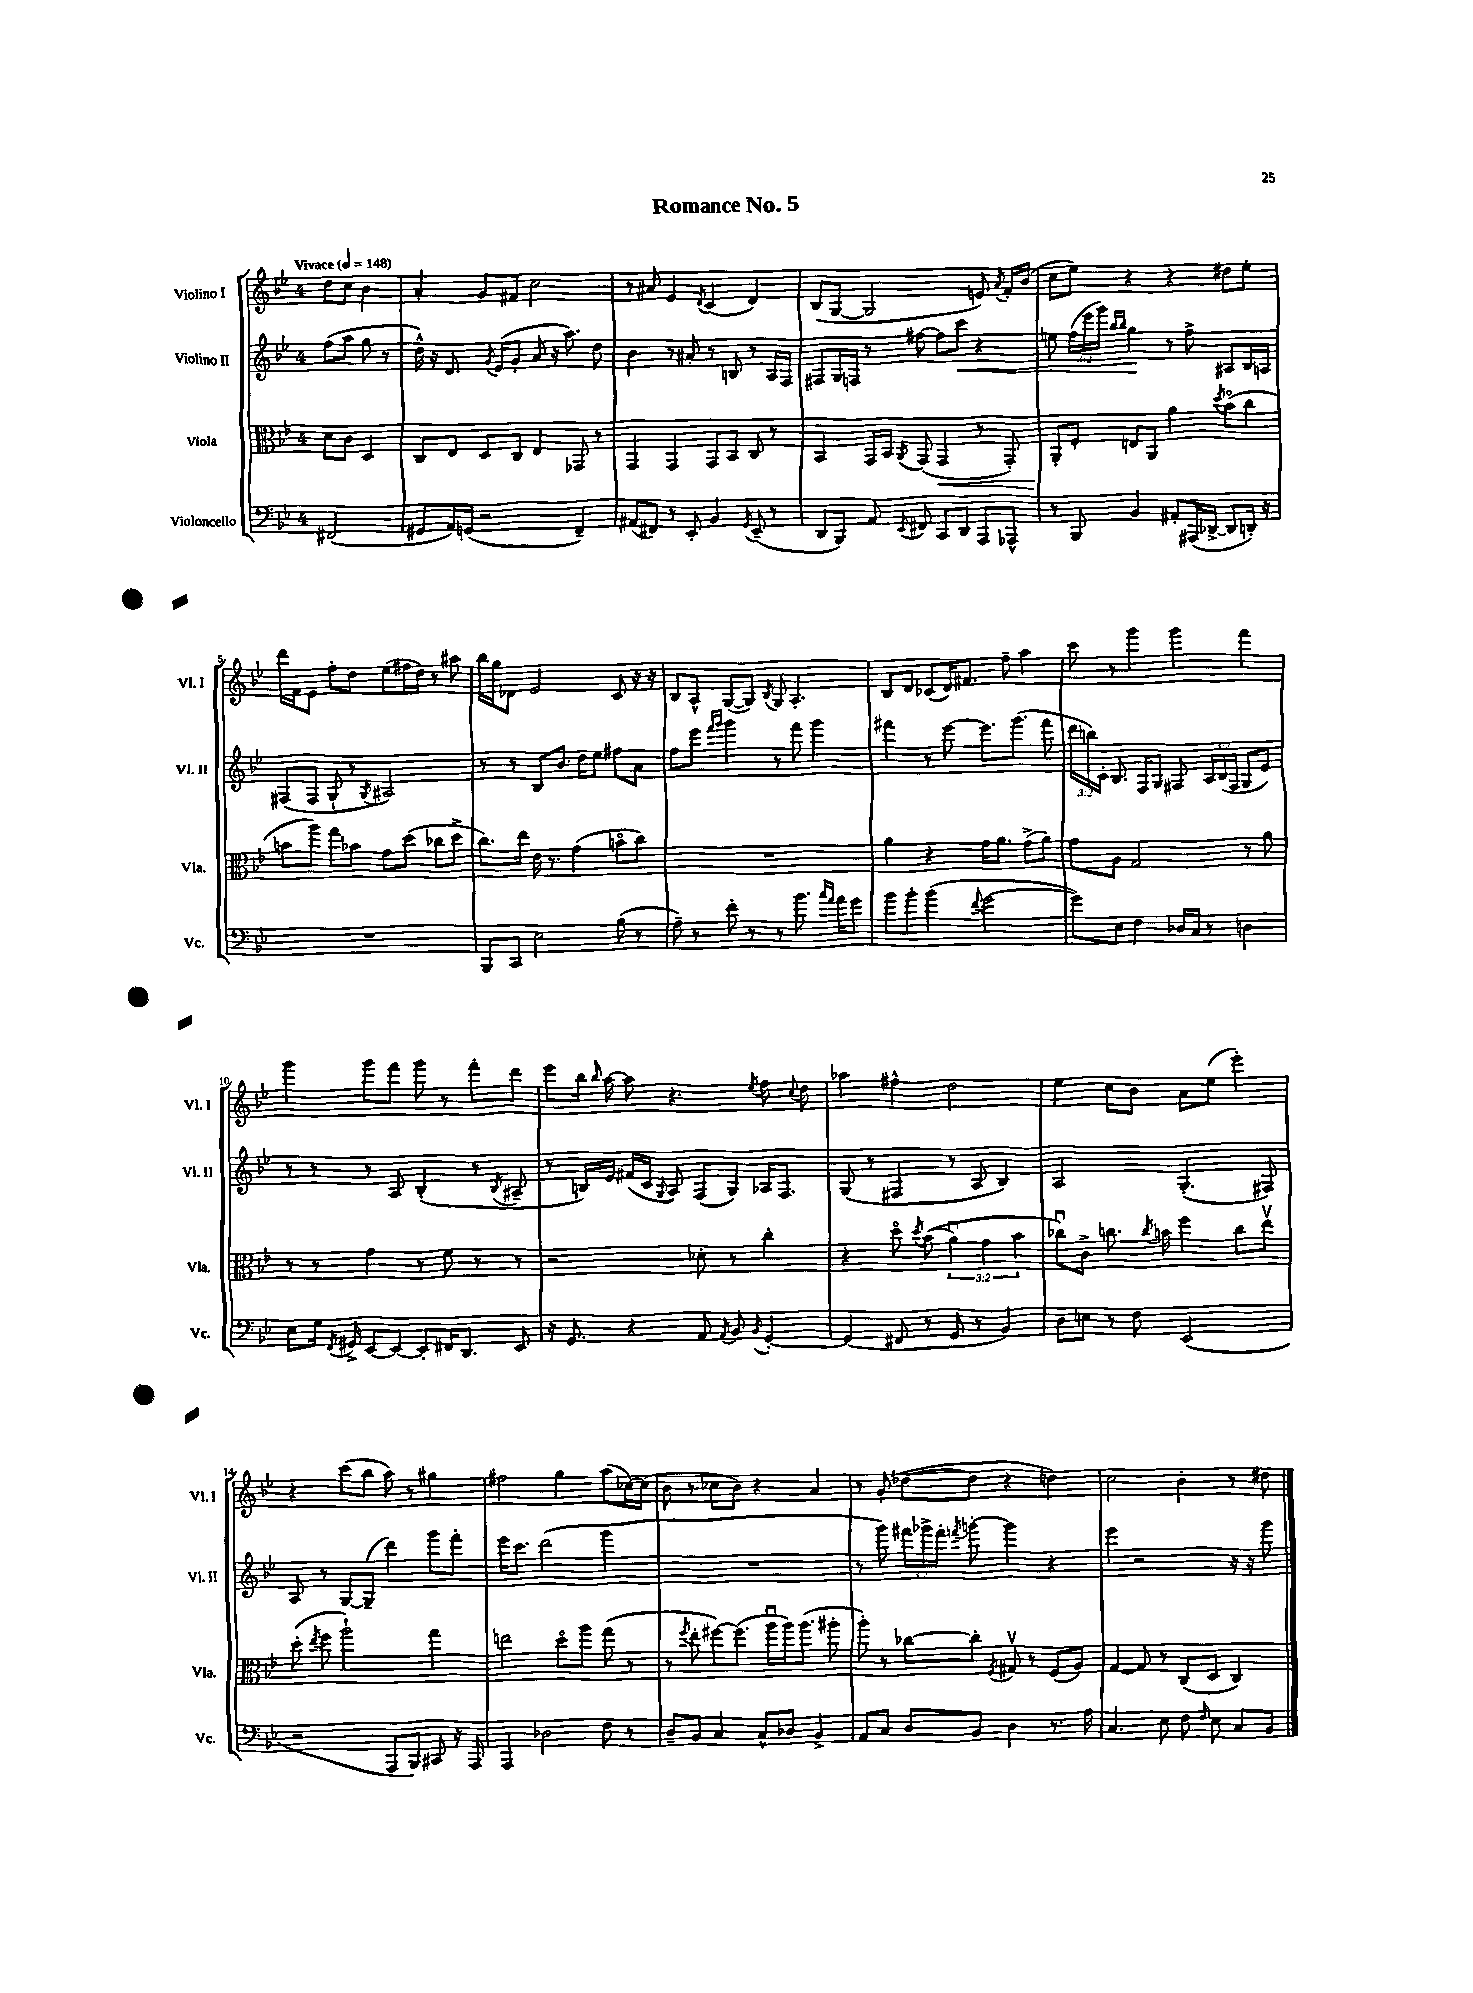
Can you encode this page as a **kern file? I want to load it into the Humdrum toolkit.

**kern	**kern	**kern	**kern
*staff4	*staff3	*staff2	*staff1
*clefF4	*clefC3	*clefG2	*clefG2
*k[b-e-]	*k[b-e-]	*k[b-e-]	*k[b-e-]
*M4/4	*M4/4	*M4/4	*M4/4
*MM148	*MM148	*MM148	*MM148
(2FF#/	8d\L	(8ff\L	8dd\L
.	8c\J	8aa\J	8cc\J
.	4D/	8gg\	4b-\
.	.	8r	.
=	=	=	=
8GG#/L	8C/L	16dd^^\)	4a'/
.	.	16r	.
16AA/L)	8E-/J	8.d/	.
(16GG/JJ	.	.	.
2r	8D/L	.	8g/L
.	.	8qg/	.
.	.	(16e-/LK	.
.	8C/J	8g'/J	8f#/J
.	4E-/	8a/	2cc\
.	.	16r	.
.	.	8.aa\)	.
4FF~/)	8GG-/	.	.
.	8r	8dd\	.
=	=	=	=
(8AA#/L	4GG/	4b-\	8r
8FF#/J)	.	.	8a#/
8r	4GG/	8r	4e-/
8EE-'/	.	8a#'/	.
.	.	.	8qd/
4BB-/	8GG/L	8r	(4c/
.	8BB-/J	8B/	.
8qGG/	.	.	.
(8EE-~/	8C/	8r	4d/)
8r	8r	16A/LL	.
.	.	16F/JJ	.
=	=	=	=
8DD/L	4BB-/	8F#/L	(8B-/L
8BBB-/J)	.	16G/L	[8G/J
.	.	16F/JJ	.
8AA/	16GG/LL	8r	2G/]
.	16BB-/JJ	.	.
8qEE-/	8qAA/	.	.
8FF#/	(8GG/	[8ff#\	.
8CC/L	4GG/	8ff#\]L	.
8DD/J	.	8ccc\J	.
8AAA/L	8r	4r	8e/)
.	.	.	8qa/
8AAA-^^/J	8GG'/)	.	16f'/LL
.	.	.	(16b-/JJ
=	=	=	=
8r	8AA'/L	8ee\	8cc\L
8BBB-/	8F'/J	(24ff\LL	8ee-\J)
.	.	24eee-\	.
.	.	24ggg\JJ)	.
.	.	16qqbb-/LL	.
.	.	16qqbb-/JJ	.
4BB-/	8E/L	4gg\	4r
.	8AA/J	.	.
8AA#'/L	4a\	8r	4r
(16AAA#/L	.	8ff^\	.
[16DD-^/JJ	.	.	.
.	8qdd/	.	.
8DD-/]L	(8b-o\L	8A#/L	8dd#\L
16DD'/Jk)	8cc\J	16B-/L	8ee-'\J
16r	.	16A/JJ	.
=	=	=	=
1r	8b\L	(8F#/L	16ddd\LL
.	.	.	16f\J
.	8aa\J)	8F#/J	8e-\J
.	8gg\L	8G`/	8ff'\L
.	8b-\J	8r	8dd\J
.	.	8qG/	.
.	8g\L	2A#/)	(8ee-\L
.	(8dd\J	.	16ff#\L
.	.	.	16dd\JJ)
.	8cc-\L	.	8r
.	8dd^\J	.	8aa#\
=	=	=	=
8BBB-/L	8.cc\L)	8r	16bb-\LL
.	.	.	16gg\J
8CC/J	.	8r	8d-\J
.	16ee-\Jk	.	.
2E-\	16e-\	8B-/L	2e-/
.	8.r	.	.
.	.	8.b-/J	.
.	(4g\	.	.
.	.	16dd\LK	.
.	.	8ee-\J	.
(8B-\	8bo\L	8ff#\L	8c/
8r	8cc\J)	8a\J	16r
.	.	.	16r
=	=	=	=
8A~\)	1r	8ff\L	8B-/L
8r	.	8eee-\J	8A^^/J
.	.	16qqfff/LL	.
.	.	16qqggg/JJ	.
8f'\	.	4ggg\	([8G/L
8r	.	.	8G/]J)
.	.	.	8qB-/
8r	.	8r	8G/
8.b-\	.	8fff\	4.A'/
.	.	4ggg\	.
16qqcc/LL	.	.	.
16qqa/JJ	.	.	.
16a\LK	.	.	.
8g\J	.	.	.
=	=	=	=
8b-\L	4a\	4fff#\	8B-/L
8b-'\J	.	.	8d/J
(4b-\	4r	8r	(8c-/L
.	.	[8eee-\	16d/K)
.	.	.	8.f#/J
8qqf/	.	.	.
[2g\	16g\LK	8.eee-\]L	.
.	8.a\J	.	.
.	.	.	8ff~\
.	.	(8.ggg\J	.
.	(8g^\L	.	4aa\
.	8a\J)	8fff#\	.
=	=	=	=
8g\]L)	8g\L	24ddd\LL	8ccc\
.	.	24bb\)	.
.	.	24c'\JJ	.
8E-\J	8A\J	8.B-/	8r
4F\	2G/	.	4ggg\
.	.	16F/LK	.
.	.	8G/J	.
16D-/LL	.	8F#/	4ggg\
16C/JJ	.	.	.
8r	.	24A/LL	.
.	.	(24B-/	.
.	.	24F#/JJ	.
4D\	8r	8G/L	4fff\
.	8a\	8e-/J)	.
=	=	=	=
8E-\L	8r	8r	4ggg\
16G\Jk	8r	8r	.
8qFF/	.	.	.
16GG#^/	.	.	.
[8EE-/L	4g\	8r	8ggg\L
8EE-/_J	.	8A/	8fff\J
8EE-'/]L	8r	(4B-'/	8ggg\
16FF#/K	8f\	.	8r
8.DD/J	.	.	.
.	8r	8r	8fff'\L
.	.	8qB-/	.
8EE-/	8r	8A#~/	8ddd\J
=	=	=	=
16r	2r	8r	8eee-\L
8.GG/	.	.	.
.	.	16B/LL)	16bb-\Jk
.	.	.	16qqbb-/
.	.	16e-/JJ	[16aa\
4r	.	(16f#/LL	8aa\]
.	.	16c/JJ	.
.	.	8qqG/	.
.	.	8A/)	4.r
8AA/	8d-'\	(8F/L	.
8qAA/	.	.	.
8BB-/	8r	8G/J)	.
8qBB-/	.	.	8qee-/
[4GG'/	4cc'\	16A-/LK	8ff\
.	.	8.F/J	.
.	.	.	8qqcc/
.	.	.	8dd\
=	=	=	=
(4GG/]	4r	(8G/	4aa-\
.	.	8r	.
8FF#/	8ddo\	4F#/	4ff#^^\
.	8qdd/	.	.
8r	&((8b-\	.	.
8GG/	6au\)	8r	2dd\
8r	.	8A/	.
.	6g\	.	.
4BB-/)	.	4B-/)	.
.	6b-\	.	.
=	=	=	=
8D\L	8cc-u\L&)	2A/	4ee-\
8E\J	8c^\J	.	.
8r	8.cc\	.	8cc\L
8F\	.	.	8b-\J
.	8qcc/	.	.
.	16b\	.	.
(2EE-/	4ff\	(4.G'/	8a\L
.	.	.	(8ee-\J
.	8cc\L	.	4eee-'\)
.	8ee-v\J	8F#/)	.
=	=	=	=
2r	(8dd'\	8A/	4r
.	8qee-/	.	.
.	8ff\	8r	.
.	2aa`\)	[8G/L	(8ccc\L
.	.	(8G~/]J	8bb-\J
8AAA/L	.	4ddd\)	8aa\)
8BBB-/J)	.	.	8r
8CC#/	4gg\	8ggg\L	4gg#\
16r	.	8fff'\J	.
16AAA/	.	.	.
=	=	=	=
4AAA/	2ee\	16eee-\LK	2ff#\
.	.	8.ccc\J	.
2D-\	.	(2ddd\	.
.	8ddo\L	.	4gg\
.	8aa\J	.	.
8F\	(8gg\	4ggg\	(8aa\L
8r	8r	.	[16cc-\L)
.	.	.	(16cc-\]JJ
=	=	=	=
8D~/L	8r	1r	8b-\
.	8qff/	.	.
8BB-/J	8ee-'\	.	8r
4C/	[8ff#\L)	.	8cc-\L
.	(8.ff#\]J	.	8b-\J)
8C^^/L	.	.	4r
.	16aau\LL	.	.
8D-/J	16aa\J)	.	.
.	(8.aa\J	.	.
4BB-^/	.	.	4a/
.	8aa#'\	.	.
=	=	=	=
8AA/L	8aa'\)	8r	8r
8C/J	8r	8ggg\)	(8g'/
8D/L	[8cc-\L	24fff#\LL	[8dd-\L
.	.	24ggg-^\	.
.	.	24fff#'\JJ	.
.	.	8qfff/	.
8BB-/J	8cc-'\]J	[8ggg'\	8dd-\]J
.	8qF/	.	.
4D\	8G#v/	4ggg\]	4r
.	8r	.	.
8.r	(8F/L	4r	4dd\)
.	8A/J)	.	.
16A\	.	.	.
=	=	=	=
4.C/	[4G/	4eee-\	2cc\
.	8G/]	2r	.
8E-\	8r	.	.
8F\	(8C/L	.	4b-'\
16qqF/	.	.	.
8E-\	8D/J	.	.
8C/L	4C/)	16r	8r
.	.	16r	.
8BB-/J	.	8ggg\	8dd#\
==	==	==	==
*-	*-	*-	*-
